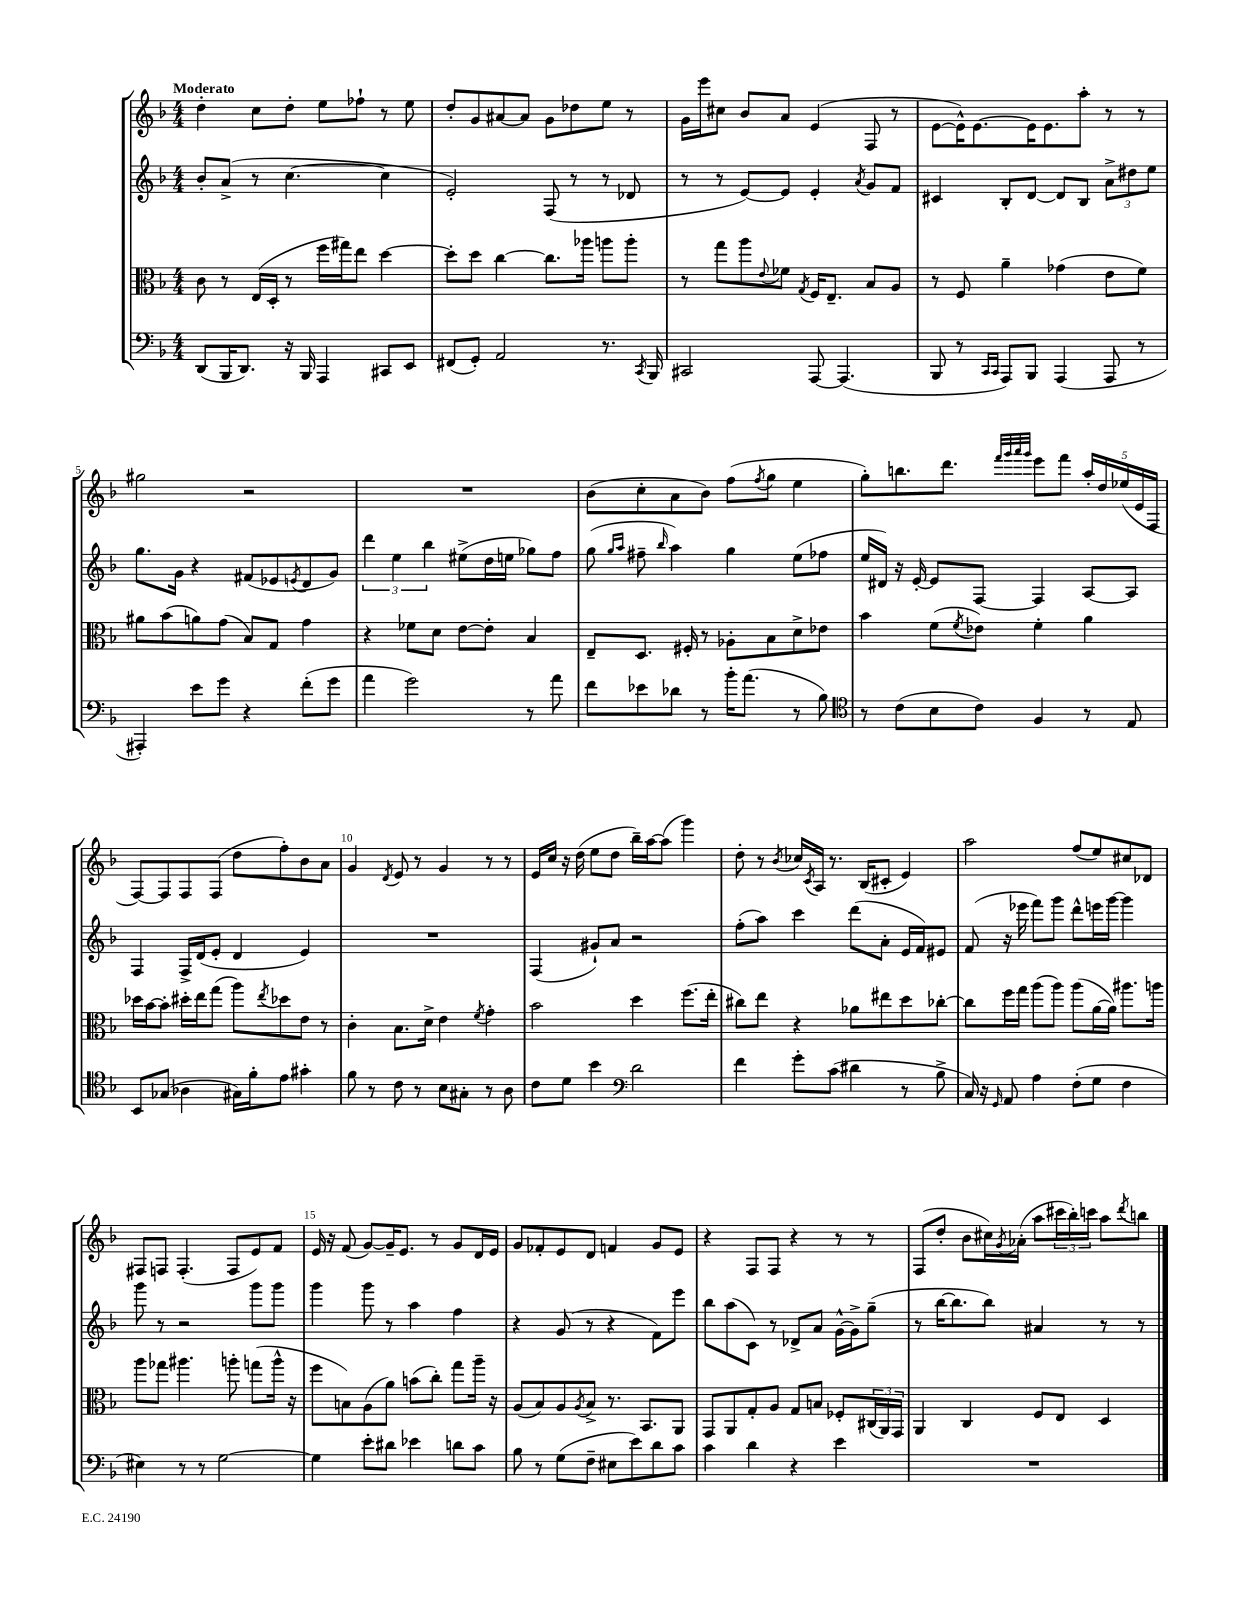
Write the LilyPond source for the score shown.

<<
\new StaffGroup <<
\new Staff = "s0" {
    \clef treble \key f \major \numericTimeSignature \time 4/4 \tempo "Moderato"
    d''4-. c''8 d''8-. e''8 fes''8-! r8 e''8 |
    d''8-. g'8 ais'8~ ais'8 g'8 des''8 e''8 r8 |
    g'16 e'''16 cis''8 bes'8 a'8 e'4( f8 r8 |
    e'8~ e'16-^) e'8.~ e'16 e'8. a''8-. r8 r8 |
    gis''2 r2 |
    R1 |
    bes'8( c''8-. a'8 bes'8) f''8( \acciaccatura { f''8 } g''8 e''4 |
    g''8-.) b''8. d'''8. \grace { f'''32 g'''32 a'''32 g'''32 } e'''8 f'''8 \tuplet 5/4 { a''16-. d''16 ees''16( e'16 f16 } |
    f8~) f8 f8 f8( d''8 f''8-.) bes'8 a'8 |
    g'4 \acciaccatura { d'8 } e'8 r8 g'4 r8 r8 |
    e'16 c''16 r16 d''16( e''8 d''8 bes''16--) a''16~ a''8( g'''4) |
    d''8-. r8 \acciaccatura { bes'8 } ces''16 \acciaccatura { c'8 } a16 r8. bes16( cis'8-. e'4) |
    a''2 f''8( e''8) cis''8 des'8 |
    fis8 f8 f4.-.( f8 e'8) f'8 |
    e'16 r16 f'8( g'8~) g'16-- e'8. r8 g'8 d'16 e'16 |
    g'8 fes'8-. e'8 d'8 f'4 g'8 e'8 |
    r4 f8 f8 r4 r8 r8 |
    f8( d''8-. bes'8 cis''16) \acciaccatura { g'8 } aes'16-.( a''8 \tuplet 3/2 { cis'''16 bes''16-.) c'''16 } a''8 \acciaccatura { d'''8 } b''8 \bar "|." |
}
\new Staff = "s1" {
    \clef treble \key f \major \numericTimeSignature \time 4/4
    bes'8-. a'8->( r8 c''4.~ c''4 |
    e'2-.) f8( r8 r8 des'8 |
    r8 r8 e'8~) e'8 e'4-. \acciaccatura { a'8 } g'8 f'8 |
    cis'4 bes8-. d'8~ d'8 bes8 \tuplet 3/2 { a'8-> dis''8 e''8 } |
    g''8. g'16 r4 fis'8( ees'8 \acciaccatura { e'8 } d'8 g'8) |
    \tuplet 3/2 { d'''4 e''4 bes''4 } eis''8->( d''16 e''16 ges''8) f''8 |
    g''8( \grace { g''16 a''16 } fis''8-- \grace { bes''16 } a''4) g''4 e''8( fes''8 |
    e''16 dis'16) r16 e'16~-. e'8 f8~ f4 a8~ a8 |
    f4 f16-> d'16( e'8-. d'4 e'4) |
    R1 |
    f4( gis'8-!) a'8 r2 |
    f''8-.( a''8) c'''4 d'''8( a'8-. e'16 f'16) eis'8 |
    f'8( r16 ees'''16 f'''8) g'''8 d'''8-^ e'''16 g'''16~ g'''4 |
    g'''8 r8 r2 g'''8 g'''8 |
    g'''4 g'''8 r8 a''4 f''4 |
    r4 g'8( r8 r4 f'8) e'''8 |
    bes''8 a''8( c'8) r8 des'8-> a'8 g'16~-^ g'16-> g''8--( |
    r8 bes''16~ bes''8. bes''8) ais'4 r8 r8 \bar "|." |
}
\new Staff = "s2" {
    \clef alto \key f \major \numericTimeSignature \time 4/4
    c'8 r8 e16( d16-. r8 f''16 gis''16) e''8 d''4~ |
    d''8-. d''8 c''4~ c''8. aes''16 a''8 a''8-. |
    r8 g''8 a''8 \appoggiatura { e'8 } fes'8 \acciaccatura { g8 } f16 e8.-- bes8 a8 |
    r8 f8 a'4-- ges'4( e'8 f'8) |
    ais'8 bes'8( a'8) g'8( bes8) g8 g'4 |
    r4 fes'8 d'8 e'8~ e'8-. bes4 |
    e8-- d8. fis16-. r8 aes8-. bes8 d'8-> ees'8 |
    bes'4 f'8( \acciaccatura { f'8 } ees'8) f'4-. a'4 |
    des''16 bes'16~ bes'8-. dis''16-. e''16 g''8( a''8) \acciaccatura { e''8 } des''8 e'8 r8 |
    c'4-. bes8. d'16-> e'4 \acciaccatura { f'8 } g'4-. |
    bes'2 d''4 f''8.( e''16-. |
    cis''8) e''8 r4 aes'8 eis''8 d''8 ces''8~-. |
    ces''8 f''16 g''16 a''8( a''8) a''8( a'16~ a'16) ais''8. a''16 |
    a''8 ges''8 ais''4. a''8-. g''8( a''16-^ r16 |
    f''8 b8) a8( a'8) b'8( c''8-.) g''8 a''16-- r16 |
    a8( bes8) a8 \acciaccatura { a8 } bes8-> r8. bes,8. a,8 |
    g,8 a,8 g8-. a8 g8 b8 fes8-. \tuplet 3/2 { cis16( a,16) g,16 } |
    a,4 c4 f8 e8 d4 \bar "|." |
}
\new Staff = "s3" {
    \clef bass \key f \major \numericTimeSignature \time 4/4
    d,8( bes,,16 d,8.) r16 bes,,16 a,,4 cis,8 e,8 |
    fis,8( g,8-.) a,2 r8. \acciaccatura { c,8 } bes,,16 |
    cis,2 a,,8~ a,,4.( |
    bes,,8 r8 \grace { c,16 c,16 } a,,8) bes,,8 a,,4( a,,8 r8 |
    ais,,4-.) e'8 g'8 r4 f'8-.( g'8 |
    a'4 g'2) r8 a'8 |
    f'8 ees'8 des'8 r8 bes'16-. a'8.( r8 bes8) |
    \clef tenor r8 c'8( bes8 c'8) f4 r8 e8 |
    bes,8 ges8( aes4 gis16) f'16-. e'8 gis'4-. |
    f'8 r8 c'8 r8 bes8 gis8-. r8 a8 |
    c'8 d'8 bes'4 \clef bass d'2 |
    f'4 g'8-. c'8( dis'4 r8 bes8-> |
    c16) r16 \grace { g,16 } a,8 a4 f8-.( g8 f4 |
    eis4) r8 r8 g2~ |
    g4 e'8-. dis'8 ees'4 d'8 c'8 |
    bes8 r8 g8( f8-- eis8 e'8) d'8 c'8 |
    c'4 d'4 r4 e'4 |
    R1 \bar "|." |
}
>>
>>
\layout { \context { \Score \override BarNumber.break-visibility = ##(#f #t #t) barNumberVisibility = #(every-nth-bar-number-visible 5) } }
